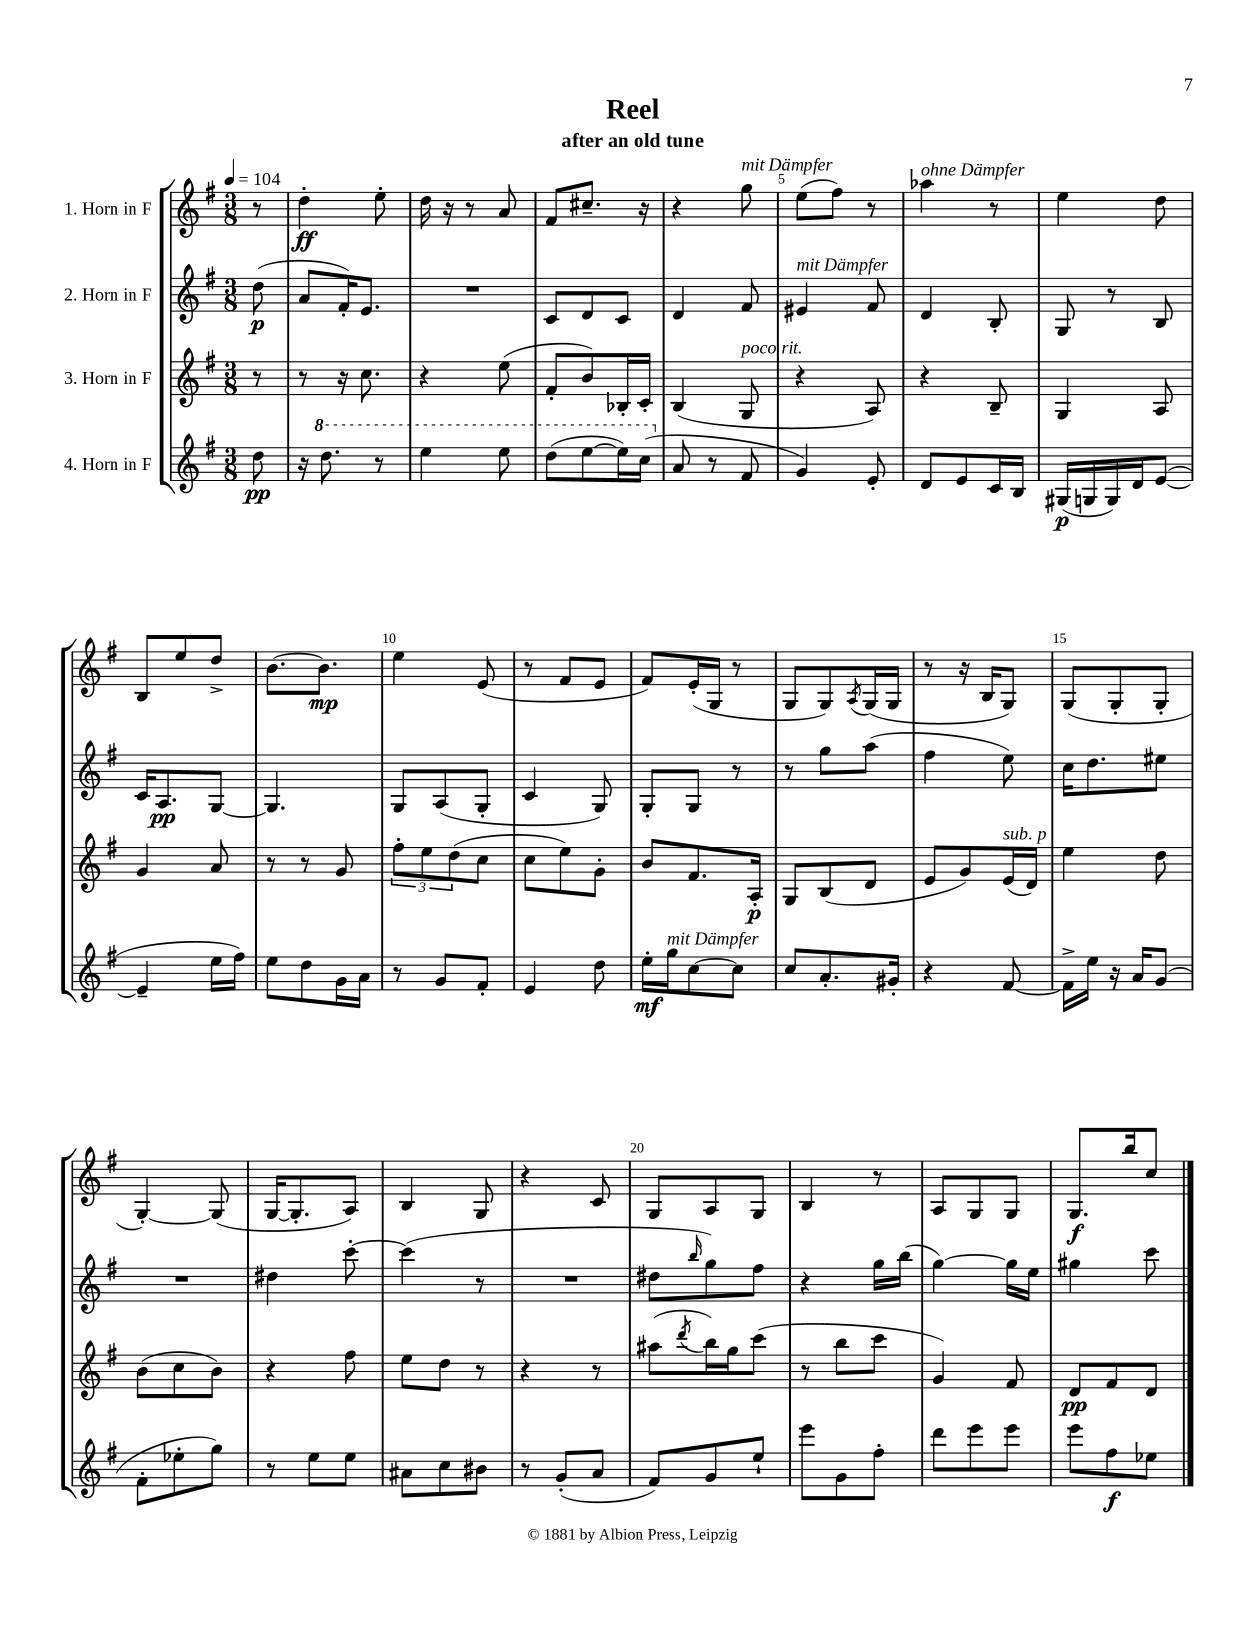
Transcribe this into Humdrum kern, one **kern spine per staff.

**kern	**dynam	**kern	**dynam	**kern	**dynam	**kern	**dynam
*part4	*part4	*part3	*part3	*part2	*part2	*part1	*part1
*staff4	*staff4	*staff3	*staff3	*staff2	*staff2	*staff1	*staff1
*I"4. Horn in F	*	*I"3. Horn in F	*	*I"2. Horn in F	*	*I"1. Horn in F	*
*clefG2	*	*clefG2	*	*clefG2	*	*clefG2	*
*k[f#]	*	*k[f#]	*	*k[f#]	*	*k[f#]	*
*M3/8	*	*M3/8	*	*M3/8	*	*M3/8	*
*MM104	*	*MM104	*	*MM104	*	*MM104	*
=	=	=	=	=	=	=	=
8dd\	pp	8r	.	(8dd\	p	8r	.
=1	=1	=1	=1	=1	=1	=1	=1
16r	.	8r	.	8a/L	.	4dd'\	ff
*8va	*	*	*	*	*	*	*
8.ddd\	.	.	.	.	.	.	.
.	.	16r	.	16f#'/K)	.	.	.
.	.	8.cc\	.	8.e/J	.	.	.
8r	.	.	.	.	.	8ee'\	.
=2	=2	=2	=2	=2	=2	=2	=2
4eee\	.	4r	.	4.r	.	16dd\	.
.	.	.	.	.	.	16r	.
.	.	.	.	.	.	8r	.
8eee\	.	(8ee\	.	.	.	8a/	.
=3	=3	=3	=3	=3	=3	=3	=3
(8ddd\L	.	8f#'/L	.	8c/L	.	8f#/L	.
[8eee\	.	8b/)	.	8d/	.	8.cc#X~/J	.
16eee\L])	.	16B-X'/L	.	8c/J	.	.	.
(16ccc\JJ	.	16c'/JJ	.	.	.	16r	.
=4	=4	=4	=4	=4	=4	=4	=4
*X8va	*	*	*	*	*	*	*
8a/	.	(4B/	.	4d/	.	4r	.
8r	.	.	.	.	.	.	.
!	!	!	!	!	!	!LO:TX:a:i:t=mit Dämpfer	!
!	!	!LO:TX:a:i:t=poco rit.	!	!	!	!	!
8f#/	.	8G/	.	8f#/	.	8gg\	.
=5	=5	=5	=5	=5	=5	=5	=5
!	!	!	!	!LO:TX:a:i:t=mit Dämpfer	!	!	!
4g/)	.	4r	.	4e#X/	.	(8ee\L	.
.	.	.	.	.	.	8ff#\J)	.
8e'/	.	8A/)	.	8f#/	.	8r	.
=6	=6	=6	=6	=6	=6	=6	=6
!	!	!	!	!	!	!LO:TX:a:i:t=ohne Dämpfer	!
8d/L	.	4r	.	4d/	.	4aa-X\	.
8e/	.	.	.	.	.	.	.
16c/L	.	8B~/	.	8B'/	.	8r	.
16B/JJ	.	.	.	.	.	.	.
=7	=7	=7	=7	=7	=7	=7	=7
(16G#X/LL	p	4G/	.	8G/	.	4ee\	.
16Gn/	.	.	.	.	.	.	.
16G/)	.	.	.	8r	.	.	.
16d/J	.	.	.	.	.	.	.
([8e/J	.	8A/	.	8B/	.	8dd\	.
!!LO:LB:g=z
=8	=8	=8	=8	=8	=8	=8	=8
4e~/]	.	4g/	.	16c/KL	.	8B/L	.
.	.	.	.	8.A/	pp	.	.
.	.	.	.	.	.	8ee/	.
16ee\LL	.	8a/	.	[8G/J	.	8dd^/J	.
16ff#\JJ)	.	.	.	.	.	.	.
=9	=9	=9	=9	=9	=9	=9	=9
8ee\L	.	8r	.	4.G/]	.	[8.b\L	.
8dd\	.	8r	.	.	.	.	.
.	.	.	.	.	.	8.b\J]	mp
16g\L	.	8g/	.	.	.	.	.
16a\JJ	.	.	.	.	.	.	.
=10	=10	=10	=10	=10	=10	=10	=10
8r	.	12ff#'\L	.	8G/L	.	4ee\	.
.	.	12ee\	.	.	.	.	.
8g/L	.	.	.	(8A/	.	.	.
.	.	(12dd\	.	.	.	.	.
8f#'/J	.	8cc\J	.	8G'/J	.	(8e/	.
=11	=11	=11	=11	=11	=11	=11	=11
4e/	.	8cc\L	.	4c/	.	8r	.
.	.	8ee\)	.	.	.	8f#/L	.
8dd\	.	8g'\J	.	8G/)	.	8e/J	.
=12	=12	=12	=12	=12	=12	=12	=12
16ee'\LL	mf	8b/L	.	8G'/L	.	8f#/L)	.
!LO:TX:a:i:t=mit Dämpfer	!	!	!	!	!	!	!
16gg\J	.	.	.	.	.	.	.
[8cc\	.	8.f#/	.	8G/J	.	(16e'/L	.
.	.	.	.	.	.	16G/JJ	.
8cc\J]	.	.	.	8r	.	8r	.
.	.	16A'/Jk	p	.	.	.	.
=13	=13	=13	=13	=13	=13	=13	=13
8cc/L	.	8G/L	.	8r	.	8G/L	.
8.a'/	.	(8B/	.	8gg\L	.	8G/)	.
.	.	.	.	.	.	8qA/	.
.	.	8d/J	.	(8aa\J	.	(16G/L	.
16g#X'/Jk	.	.	.	.	.	16G/JJ	.
=14	=14	=14	=14	=14	=14	=14	=14
4r	.	8e/L	.	4ff#\	.	8r	.
.	.	8g/)	.	.	.	16r	.
.	.	.	.	.	.	16B/KL	.
!	!	!LO:TX:a:i:t=sub. p	!	!	!	!	!
[8f#/	.	(16e/L	.	8ee\)	.	8G/J)	.
.	.	16d/JJ)	.	.	.	.	.
=15	=15	=15	=15	=15	=15	=15	=15
16f#^\LL]	.	4ee\	.	16cc\KL	.	(8G/L	.
16ee\JJ	.	.	.	8.dd\	.	.	.
16r	.	.	.	.	.	8G'/	.
16a/KL	.	.	.	.	.	.	.
(8g/J	.	8dd\	.	8ee#X\J	.	8G'/J	.
!!LO:LB:g=z
=16	=16	=16	=16	=16	=16	=16	=16
8f#'\L	.	(8b\L	.	4.r	.	[4G'/)	.
8ee-X'\	.	8cc\	.	.	.	.	.
8gg\J)	.	8b\J)	.	.	.	(8G/]	.
=17	=17	=17	=17	=17	=17	=17	=17
8r	.	4r	.	4dd#X\	.	[16G/KL	.
.	.	.	.	.	.	8.G'/]	.
8ee\L	.	.	.	.	.	.	.
8ee\J	.	8ff#\	.	[8ccc'\	.	8A/J)	.
=18	=18	=18	=18	=18	=18	=18	=18
8a#X\L	.	8ee\L	.	(4ccc\]	.	4B/	.
8cc\	.	8dd\J	.	.	.	.	.
8b#X\J	.	8r	.	8r	.	8G/	.
=19	=19	=19	=19	=19	=19	=19	=19
8r	.	4r	.	4.r	.	4r	.
(8g'/L	.	.	.	.	.	.	.
8a/J	.	8r	.	.	.	8c/	.
=20	=20	=20	=20	=20	=20	=20	=20
8f#/L)	.	(8aa#X\L	.	8dd#X\L	.	8G/L	.
.	.	8qddd/	.	16qqbb/	.	.	.
8g/	.	16bb\L)	.	8gg\)	.	8A/	.
.	.	16gg\J	.	.	.	.	.
8ee`/J	.	(8ccc\J	.	8ff#\J	.	8G/J	.
=21	=21	=21	=21	=21	=21	=21	=21
8eee\L	.	8r	.	4r	.	4B/	.
8g\	.	8bb\L	.	.	.	.	.
8ff#'\J	.	8ccc\J	.	16gg\LL	.	8r	.
.	.	.	.	(16bb\JJ	.	.	.
=22	=22	=22	=22	=22	=22	=22	=22
8ddd\L	.	4g/)	.	[4gg\)	.	8A/L	.
8eee\	.	.	.	.	.	8G/	.
8eee\J	.	8f#/	.	16gg\LL]	.	8G/J	.
.	.	.	.	16ee\JJ	.	.	.
=23	=23	=23	=23	=23	=23	=23	=23
8eee\L	.	8d/L	pp	4gg#X\	.	8.G/L	f
8ff#\	f	8f#/	.	.	.	.	.
.	.	.	.	.	.	16bb/k	.
8ee-X\J	.	8d/J	.	8ccc\	.	8cc/J	.
==	==	==	==	==	==	==	==
*-	*-	*-	*-	*-	*-	*-	*-
